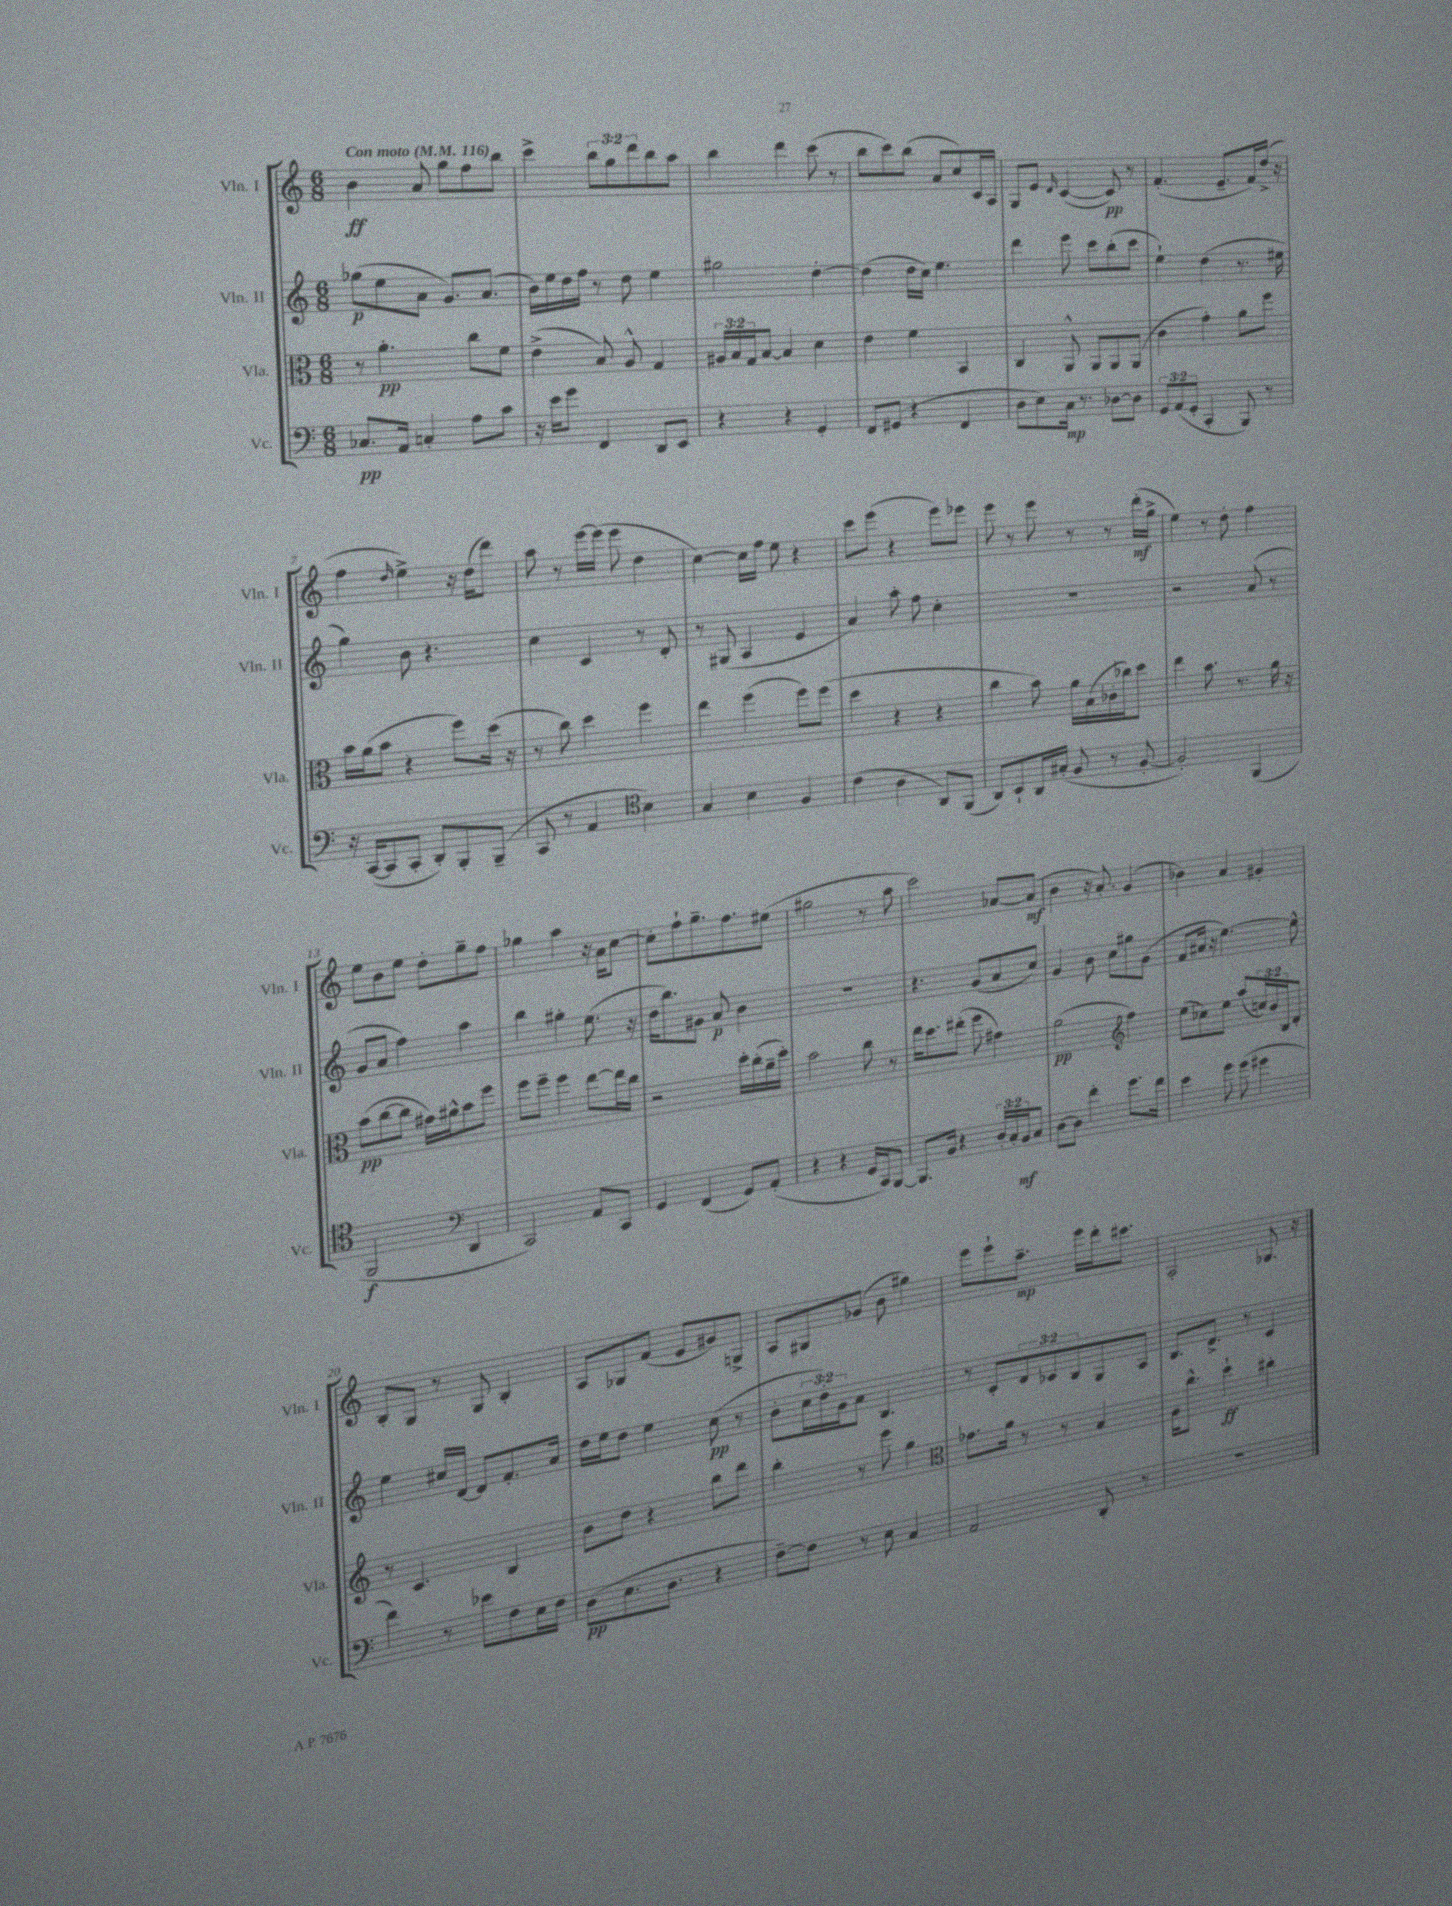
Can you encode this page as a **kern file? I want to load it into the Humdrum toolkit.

**kern	**kern	**kern	**kern
*staff4	*staff3	*staff2	*staff1
*clefF4	*clefC3	*clefG2	*clefG2
*k[]	*k[]	*k[]	*k[]
*M6/8	*M6/8	*M6/8	*M6/8
*MM116	*MM116	*MM116	*MM116
8.C-	8r	(8gg-	4b
.	4.a'	8ee	.
16AA	.	.	.
4C'	.	8a	8a
.	.	8.g)	8gg
8A	8cc	.	8ff
.	.	(8.a	.
8c	8f	.	8bb
=	=	=	=
16r	(4e^	16b)	4ccc^
16e	.	16ee	.
8g	.	16dd	.
.	.	16ff	.
4FF	8B)	8r	12bb
.	.	.	12gg
.	8A^^	8dd	.
.	.	.	12ddd
8DD	4G	4ee	8bb
8EE	.	.	8aa
=	=	=	=
4r	24A#	2gg#	4bb
.	24B	.	.
.	24G	.	.
.	[8B	.	.
4r	4B]	.	4ddd
4GG'	4d	[4dd'	(8ccc
.	.	.	8r
=	=	=	=
8FF	4e	(4dd]	8bb
(8GG#	.	.	8ccc)
4r	4f	16dd	(8bb
.	.	16cc)	.
.	.	4.ee	8a
4FF	4BB	.	8cc)
.	.	.	16c
.	.	.	16A
=	=	=	=
8D	4C	4ddd	8G
8E)	.	.	8e
.	.	.	16qqd
16C	8AA^^	8eee	([4c
8.r	.	.	.
.	8AA	8ccc	.
[8D-	8AA	(8bb'	8c])
8D-]	(8AA	8ccc	8r
=	=	=	=
12GG	4c	4ee`)	(4.f'
(12AA	.	.	.
12GG'	.	.	.
4CC'	4g')	(4dd	.
.	.	.	8.e~
8BBB)	8a	8.r	.
.	.	.	16f)
8r	8ff	.	(16dd^
.	.	16ee#	16r
=	=	=	=
16r	16b	4gg)	4ff
([16CC	(16a	.	.
8CC]	8b	.	.
.	.	.	16qqdd
8CC'	4r	8b	4ee^)
8DD')	.	4.r	.
8BBB'	8ff)	.	16r
.	.	.	(16dd
(8BBB~	(16dd	.	8ddd)
.	16r	.	.
=	=	=	=
8CC	8r	4cc	8aa
8r	8cc)	.	8r
4AA	4dd	4c	[16eee
.	.	.	(16eee]
.	.	.	8eee
*clefC4	*	*	*
4B)	4ff	8r	4dd
.	.	8d'	.
=	=	=	=
4G	4ee	8r	[4cc)
.	.	(8G#	.
4B	(4ff	4A	16cc]
.	.	.	16ff
.	.	.	8ee
4F	8ff)	4e	4r
.	(8ff	.	.
=	=	=	=
(4c	4dd	4a)	8ccc
.	.	.	(8eee
4A	4r	8aa'	4r
.	.	8ff	.
8AA)	4r	4cc'	8eee)
(8FF	.	.	8eee-
=	=	=	=
8AA)	4cc	2.r	8eee
8BB`	.	.	8r
16AA	8b)	.	8eee
(16G#'	.	.	.
8F	16a	.	8r
.	(16B	.	.
8r	16c-'	.	8r
.	16cc-)	.	.
[8F'	8dd	.	(16ddd'
.	.	.	16gg^
=	=	=	=
2F'])	4ee	2r	4ee)
.	8.b	.	8r
.	.	.	8dd'
.	8.r	.	.
(4FF	.	(8a	4ff
.	16a	8r	.
.	16r	.	.
=	=	=	=
2FF	(8b	8g	8ee
.	[8cc	8a	8b
.	8cc]	4ff)	8ee
.	16g#)	.	8dd'
.	16a#^^	.	.
*clefF4	*	*	*
4DD	8b	4aa	8gg~
.	8ff	.	8ff
=	=	=	=
2CC)	8ff	4bb	4gg-
.	8ff~	.	.
.	4ff	4gg#'	4aa
8AA	[8ee	(8.ee	16r
.	.	.	16a
8CC	16ee]	.	[8cc
.	16cc	16r	.
=	=	=	=
4GG	2r	16dd	8cc']
.	.	8.bb)	.
.	.	.	8ff`
(4FF	.	8g#	8.gg~
.	.	8a	.
.	.	.	8.ff
8GG)	16dd'	4b	.
.	(16cc'	.	.
(8AA'	16a~	.	(8ee#
.	16dd')	.	.
=	=	=	=
4r	2b	2.r	2gg#
4r	.	.	.
16GG	8cc	.	8r
16CC)	.	.	.
[8BBB	8r	.	8aa
=	=	=	=
8.BBB]	16ee	4.r	2ccc)
.	8.dd	.	.
16BB	.	.	.
4r	(8ee#'	.	.
.	8ff	(8g	.
24D'	4g#)	8a	[8a-
24C'	.	.	.
24BB	.	.	.
8C	.	8cc)	(8a-]
=	=	=	=
[8D	(2a	4g	4b
8D]	.	.	.
4f'	.	8b	16r
.	.	.	8.a')
.	.	8cc	.
*	*clefG2	*	*
8.g	4ff)	8gg#	(4g
.	.	(8g	.
16f	.	.	.
=	=	=	=
4e	(8ee	8f	4b-)
.	8cc-)	16a#	.
.	.	16r	.
8g	8ee	[4.ee)	4a
(8g	(8aa	.	.
4g#	24cc)	.	4g#'
.	24b	.	.
.	24B	.	.
.	8d'	8ee^^]	.
=	=	=	=
4f)	8r	4ee	8B'
.	4.c	.	8G
8r	.	16cc#	8r
.	.	[16d	.
8e-	.	8d]	8G
8F	4B	8.f'	4B'
16E	.	.	.
16F	.	16a	.
=	=	=	=
(8D	8b	16dd	8A
.	.	16ee	.
8.E	8dd	8dd	8G-
.	4r	4ee	(8f
8.D	.	.	.
.	.	.	8e
4r	8bb	(8cc	8g#)
.	8ddd	8r	8G^
=	=	=	=
[8F~)	4bb'	8b'	8A
8F]	.	24cc	8G#
.	.	24dd')	.
.	.	24g	.
8r	8r	8a	(8g-
8E	8eee	4.B	8b
4C	4gg	.	4gg#)
=	=	=	=
*	*clefC3	*	*
2AA	8.g-	8r	8eee
.	.	8c'	8eee`
.	16a	.	.
.	8r	12d	8.aa~
.	.	12c-	.
.	8r	.	.
.	.	12B	.
.	.	.	16eee
8DD'	4B	8G	16ddd'
.	.	.	8.ccc#
8r	.	8A	.
=	=	=	=
2.r	16A	8.B	2A'
.	8.cc^^	.	.
.	.	8.d^	.
.	4dd`	.	.
.	.	8r	.
.	4cc#'	4c	8.G-
.	.	.	16r
==	==	==	==
*-	*-	*-	*-
